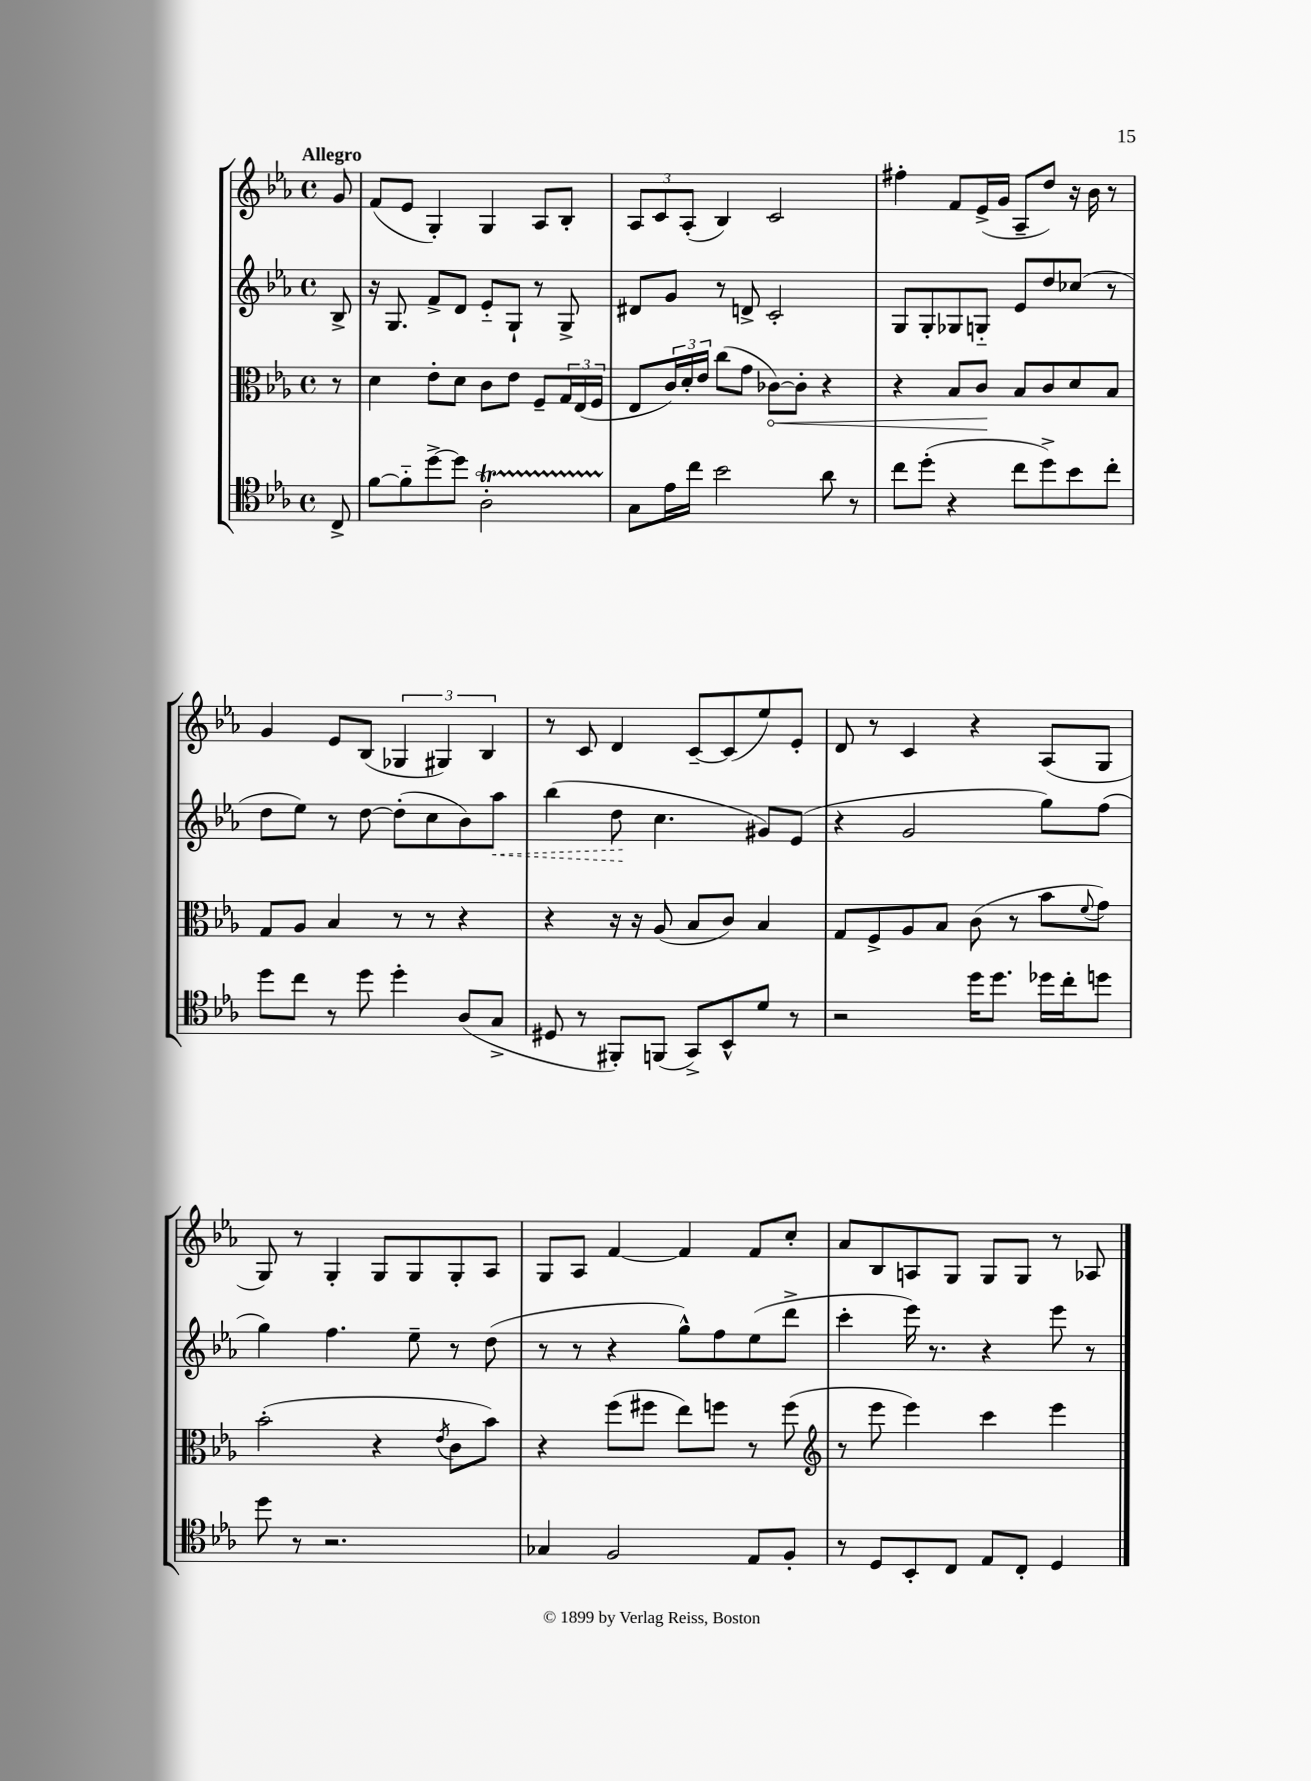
<<
\new StaffGroup <<
\new Staff = "s0" {
    \clef treble \key ees \major \defaultTimeSignature \time 4/4 \partial 8 \tempo "Allegro"
    g'8 |
    f'8( ees'8 g4-.) g4 aes8 bes8-. |
    \tuplet 3/2 { aes8 c'8 aes8-.( } bes4) c'2 |
    fis''4-. f'8 ees'16->( g'16 aes8-- d''8) r16 bes'16 r8 |
    g'4 ees'8 bes8( \tuplet 3/2 { ges4 gis4) bes4 } |
    r8 c'8 d'4 c'8~-- c'8( ees''8) ees'8-. |
    d'8 r8 c'4 r4 aes8( g8 |
    g8) r8 g4-. g8 g8 g8-. aes8 |
    g8 aes8 f'4~ f'4 f'8 c''8-. |
    aes'8 bes8 a8 g8 g8 g8 r8 aes8 \bar "|." |
}
\new Staff = "s1" {
    \clef treble \key ees \major \defaultTimeSignature \time 4/4 \partial 8
    bes8-> |
    r16 g8. f'8-> d'8 ees'8-_ g8-! r8 g8-> |
    dis'8 g'8 r8 d'8-> c'2-. |
    g8 g8-. ges8 g8-_ ees'8 d''8 ces''8( r8 |
    d''8 ees''8) r8 d''8~ d''8-.( c''8 bes'8) \once \override Hairpin.style = #'dashed-line aes''8\< |
    bes''4( d''8\! c''4. gis'8) ees'8( |
    r4 g'2 g''8) f''8( |
    g''4) f''4. ees''8-- r8 d''8( |
    r8 r8 r4 g''8-^) f''8 ees''8( d'''8-> |
    c'''4-. ees'''16) r8. r4 ees'''8 r8 \bar "|." |
}
\new Staff = "s2" {
    \clef alto \key ees \major \defaultTimeSignature \time 4/4 \partial 8
    r8 |
    d'4 ees'8-. d'8 c'8 ees'8 f8-- \tuplet 3/2 { g16 ees16( f16 } |
    ees8 \tuplet 3/2 { c'16) d'16-. ees'16 } c''8( g'8 \once \override Hairpin.circled-tip = ##t ces'8~\<) ces'8-. r4 |
    r4 bes8 c'8\! bes8 c'8 d'8 bes8 |
    g8 aes8 bes4 r8 r8 r4 |
    r4 r16 r16 aes8( bes8 c'8) bes4 |
    g8 f8-> aes8 bes8 c'8( r8 bes'8 \appoggiatura { f'8 } g'8) |
    bes'2-.( r4 \acciaccatura { ees'8 } c'8 bes'8) |
    r4 f''8( fis''8 ees''8) f''8 r8 f''8( |
    \clef treble r8 ees'''8 ees'''4) c'''4 ees'''4 \bar "|." |
}
\new Staff = "s3" {
    \clef tenor \key ees \major \defaultTimeSignature \time 4/4 \partial 8
    c8-> |
    f'8~ f'8-_ d''8~-> d''8 aes2-.\startTrillSpan |
    g8\stopTrillSpan ees'16 c''16 bes'2 aes'8 r8 |
    c''8 d''8-.( r4 c''8 d''8->) bes'8 c''8-. |
    d''8 c''8 r8 d''8 d''4-. aes8( g8-> |
    dis8 r8 fis,8-.) f,8( g,8->) bes,8-^ d'8 r8 |
    r2 d''16 d''8. des''16 c''16-. d''8 |
    d''8 r8 r2. |
    ges4 f2 ees8 f8-. |
    r8 d8 bes,8-. c8 ees8 c8-. d4 \bar "|." |
}
>>
>>
\layout { \context { \Score \remove "Bar_number_engraver" } }
